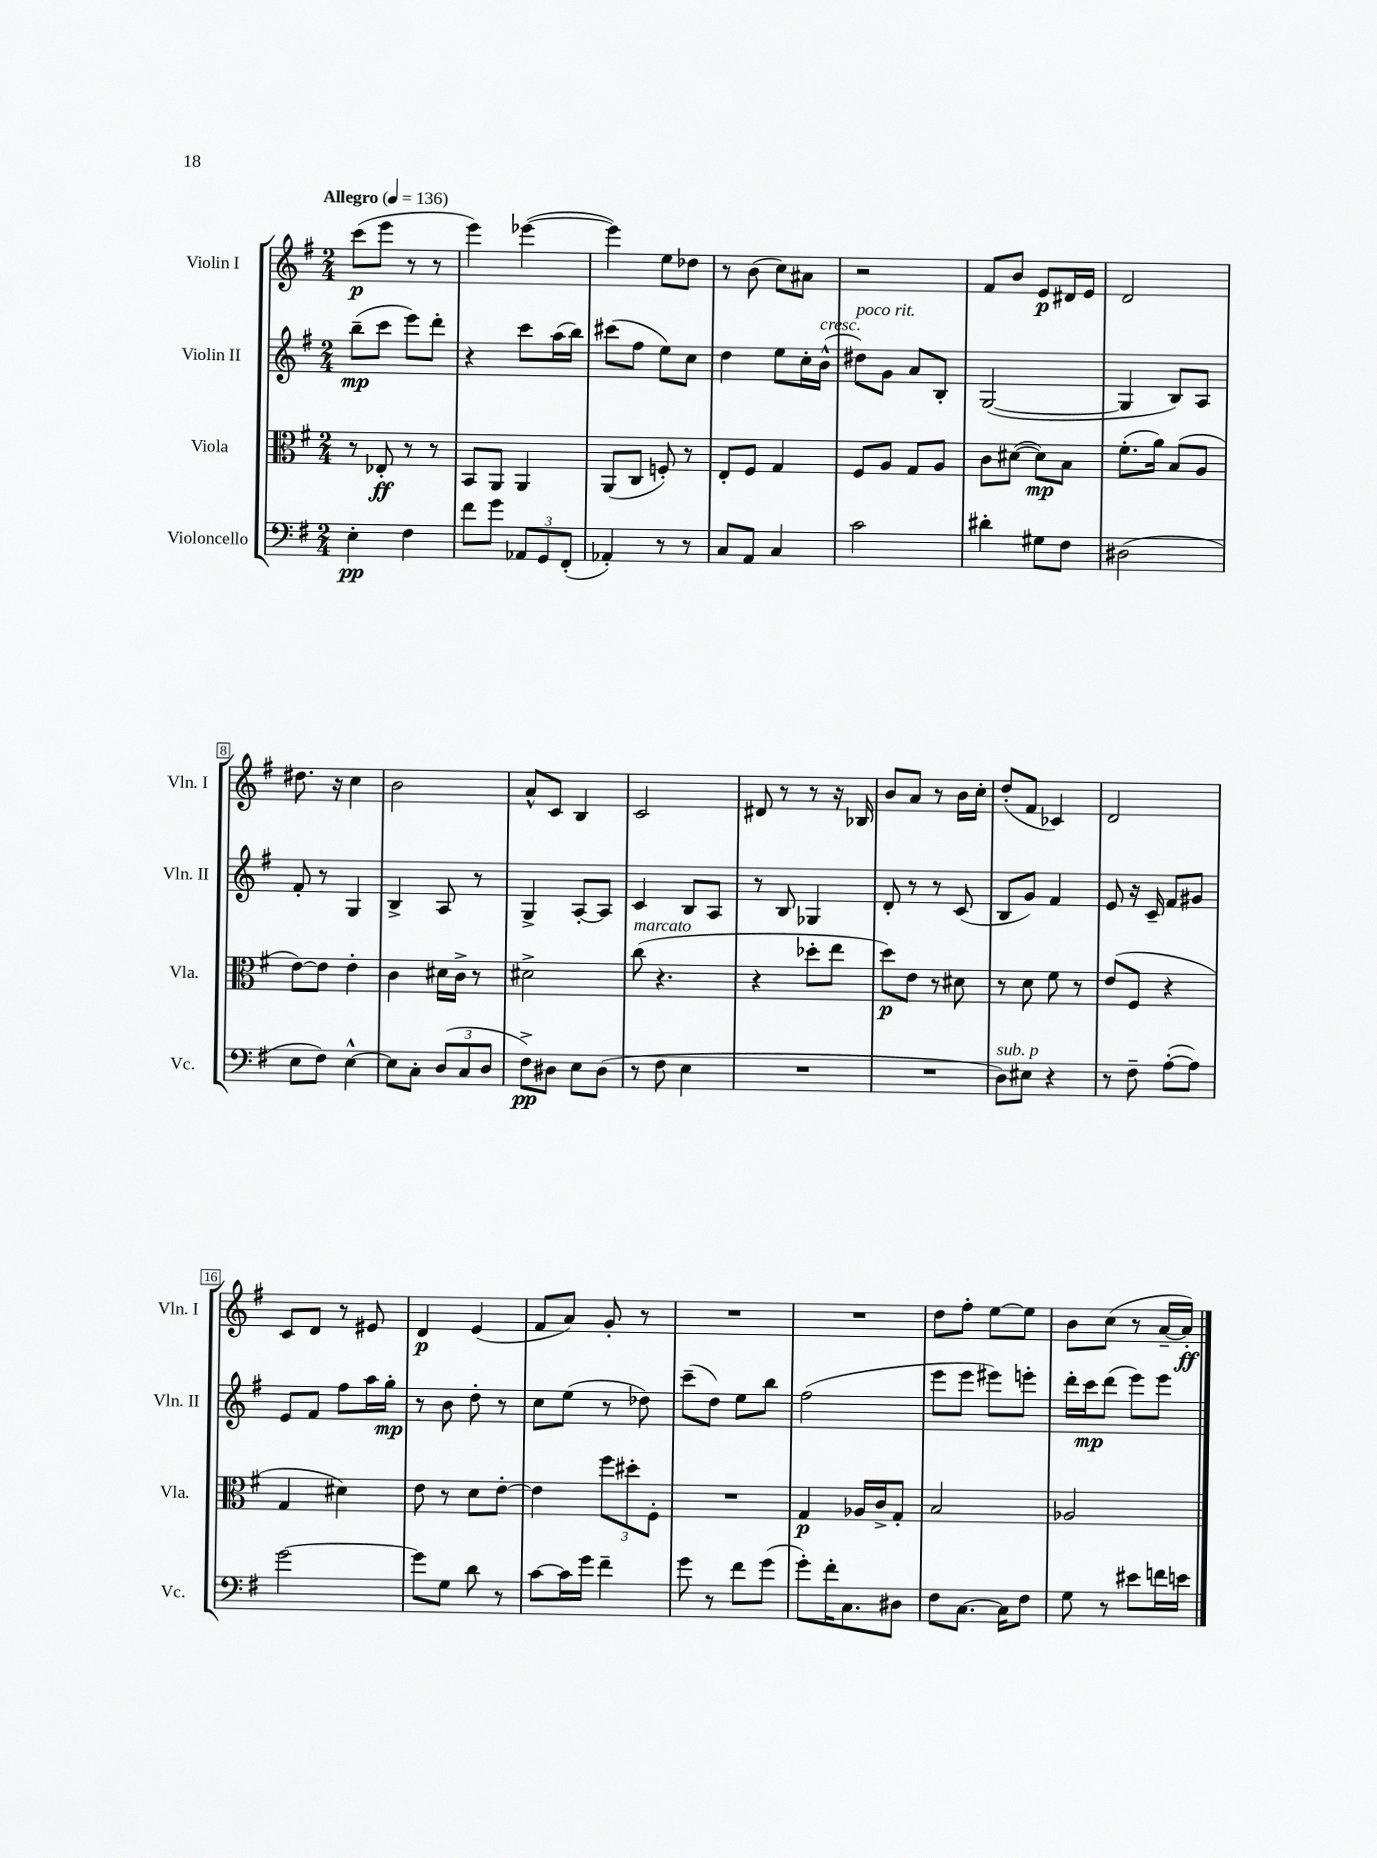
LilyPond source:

<<
\new StaffGroup <<
\new Staff = "s0" \with { instrumentName = "Violin I" shortInstrumentName = "Vln. I" } {
    \clef treble \key g \major \numericTimeSignature \time 2/4 \tempo "Allegro" 4 = 136
    c'''8\p( e'''8 r8 r8 |
    e'''4) ees'''4~( |
    ees'''4) e''8 des''8 |
    r8 b'8( c''8) ais'8 |
    r2 |
    fis'8 b'8 e'8\p dis'16 e'16 |
    d'2 |
    dis''8. r16 c''4 |
    b'2 |
    a'8-^ c'8 b4 |
    c'2 |
    dis'8 r8 r8 r16 bes16 |
    b'8 a'8 r8 b'16 c''16-. |
    d''8-.( fis'8 ces'4) |
    d'2 |
    c'8 d'8 r8 eis'8 |
    d'4\p e'4( |
    fis'8 a'8) g'8-. r8 |
    R2 |
    R2 |
    d''8 fis''8-. e''8~ e''8 |
    b'8 c''8( r8 a'16~-- a'16-.\ff) \bar "|." |
}
\new Staff = "s1" \with { instrumentName = "Violin II" shortInstrumentName = "Vln. II" } {
    \clef treble \key g \major \numericTimeSignature \time 2/4
    b''8--\mp( c'''8 e'''8) d'''8-. |
    r4 c'''8 a''16( b''16) |
    cis'''8( fis''8 e''8) c''8 |
    d''4 e''8 c''16-. b'16-^^\markup { \italic "cresc." }( |
    dis''8^\markup { \italic "poco rit." }) g'8 a'8 b8-. |
    g2~( |
    g4 b8) a8 |
    fis'8-. r8 g4 |
    b4-> a8 r8 |
    g4-> a8~-. a8 |
    c'4 b8 a8 |
    r8 b8 ges4 |
    d'8-. r8 r8 c'8( |
    b8 g'8) fis'4 |
    e'8 r16 c'16-- fis'8 gis'8 |
    e'8 fis'8 fis''8 a''16 g''16-.\mp |
    r8 b'8 d''8-. r8 |
    c''8 e''8( r8 des''8) |
    c'''8--( d''8) e''8 b''8 |
    fis''2( |
    e'''8 e'''8 eis'''8) e'''8-. |
    d'''16-. c'''16\mp d'''8( e'''8) e'''8 \bar "|." |
}
\new Staff = "s2" \with { instrumentName = "Viola" shortInstrumentName = "Vla." } {
    \clef alto \key g \major \numericTimeSignature \time 2/4
    r8 ees8-.\ff r8 r8 |
    b,8 a,8 a,4 |
    a,8( c8 f8-.) r8 |
    e8-. fis8 g4 |
    fis8 a8 g8 a8 |
    c'8 dis'8~( dis'8\mp) b8 |
    fis'8.-.( a'16) b8( a8 |
    e'8~) e'8 e'4-. |
    c'4 dis'16 c'16-> r8 |
    dis'2-> |
    c''8^\markup { \italic "marcato" }( r4. |
    r4 des''8-. e''8 |
    d''8\p) e'8 r8 dis'8 |
    r8 d'8 fis'8 r8 |
    e'8( fis8 r4 |
    g4 dis'4) |
    e'8 r8 d'8 e'8~-. |
    e'4 \tuplet 3/2 { fis''8 dis''8-. fis8-. } |
    R2 |
    g4\p aes16 c'16-> g8-. |
    b2 |
    aes2 \bar "|." |
}
\new Staff = "s3" \with { instrumentName = "Violoncello" shortInstrumentName = "Vc." } {
    \clef bass \key g \major \numericTimeSignature \time 2/4
    e4-.\pp fis4 |
    fis'8 g'8 \tuplet 3/2 { aes,8 g,8 fis,8-.( } |
    aes,4-.) r8 r8 |
    c8 a,8 c4 |
    c'2 |
    dis'4-. gis8 fis8 |
    dis2( |
    e8 fis8) e4~-^ |
    e8 c8-. \tuplet 3/2 { d8( c8 d8 } |
    fis8->\pp) dis8 e8 dis8( |
    r8 fis8 e4 |
    R2 |
    R2 |
    d8^\markup { \italic "sub. p" }) eis8 r4 |
    r8 fis8-- a8~-.( a8) |
    g'2~ |
    g'8 g8 d'8 r8 |
    c'8~ c'16 g'16 fis'4-- |
    g'8 r8 fis'8 g'8( |
    g'8-.) fis'16-. c8. dis8 |
    fis8 c8.~ c16 fis8 |
    g8 r8 eis'8 f'16 e'16 \bar "|." |
}
>>
>>
\layout { \context { \Score \override BarNumber.stencil = #(make-stencil-boxer 0.1 0.3 ly:text-interface::print) } }
